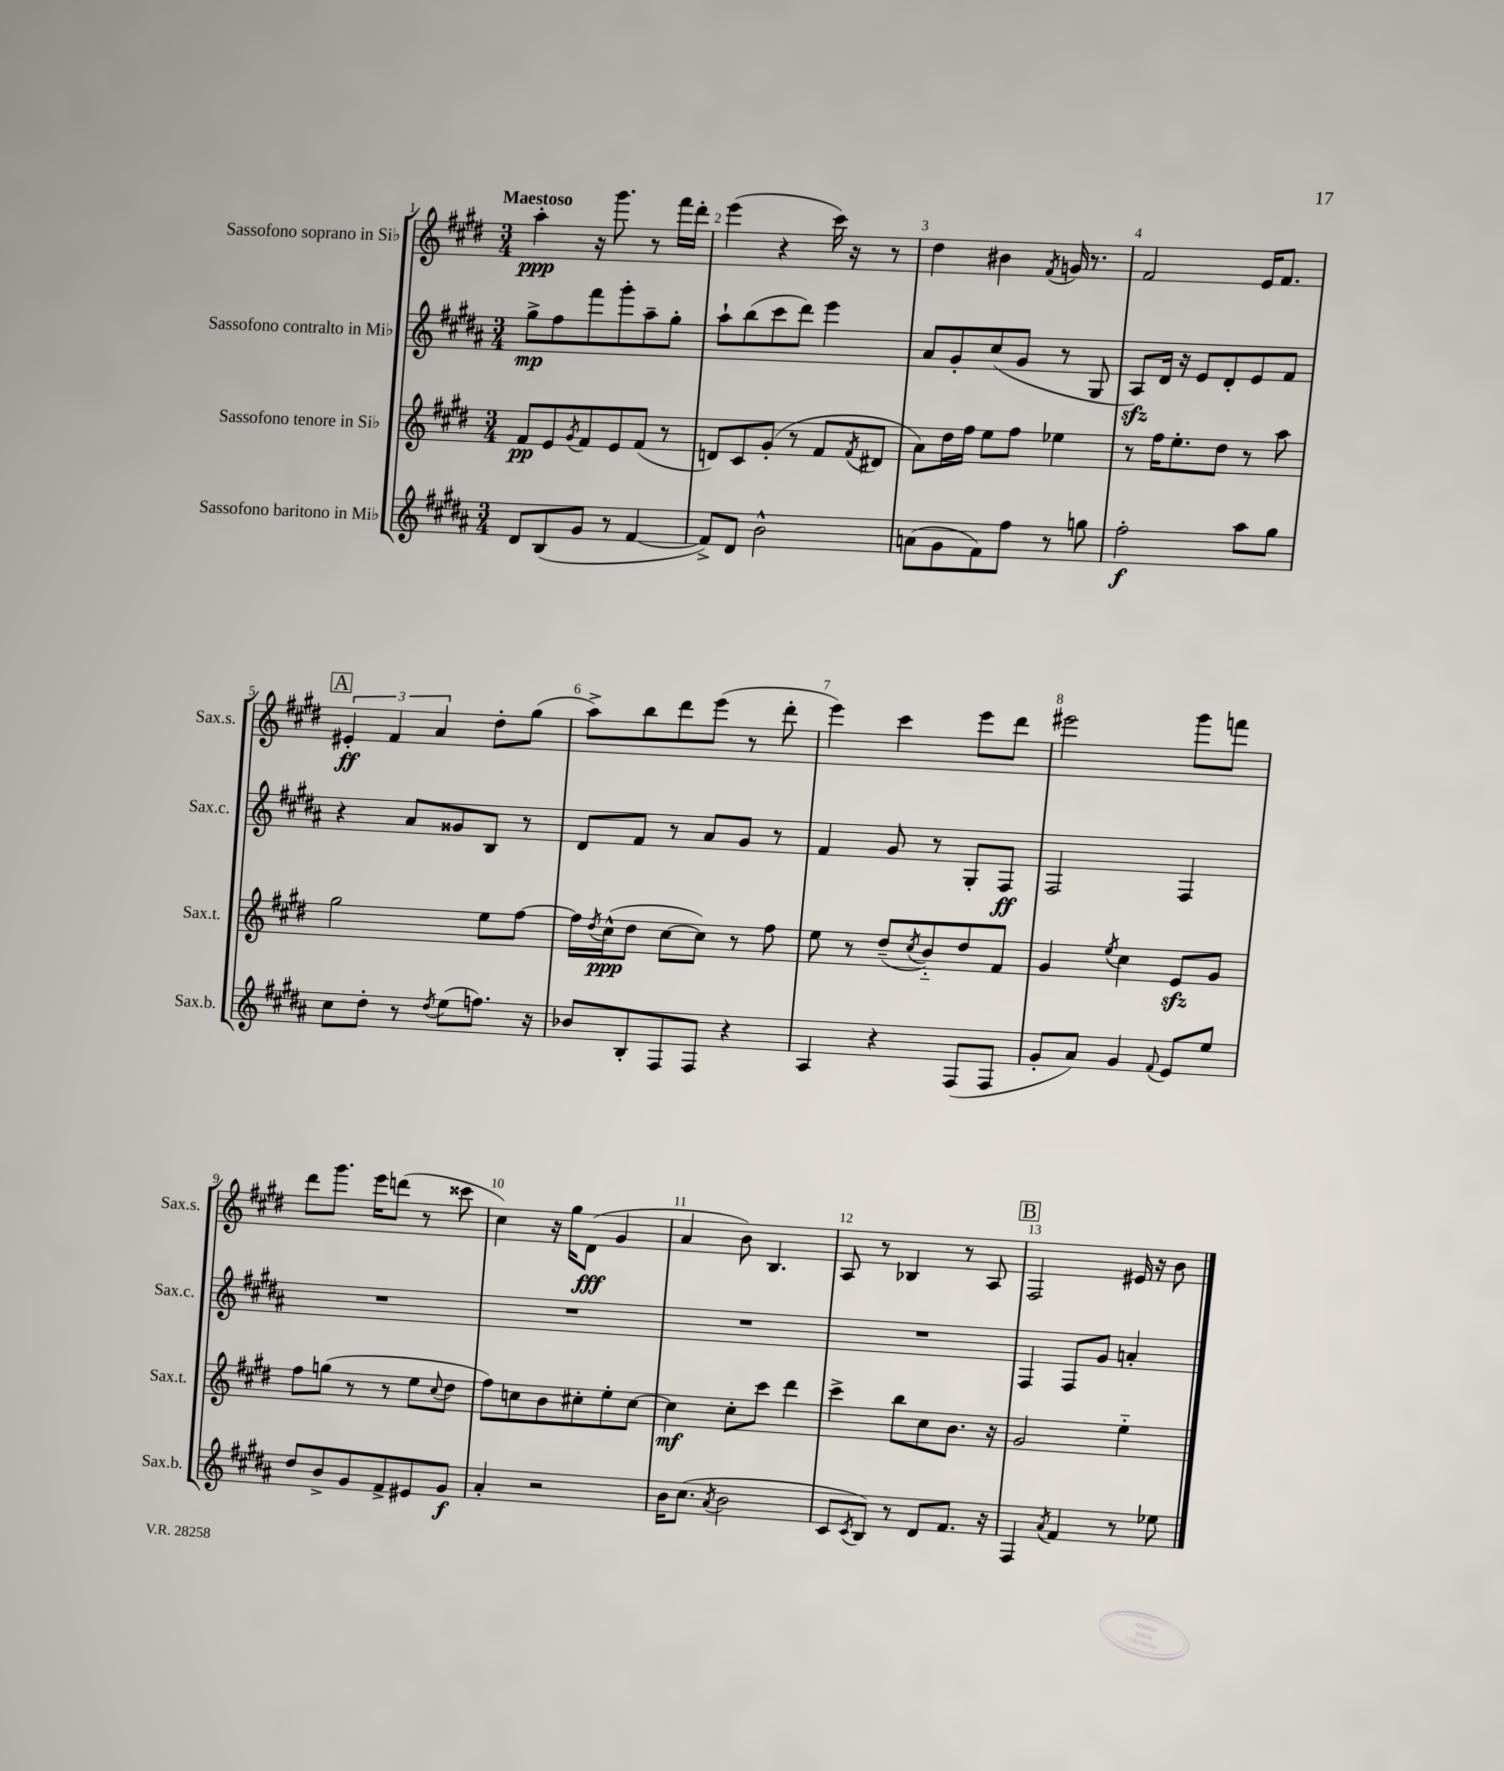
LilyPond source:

<<
\new StaffGroup <<
\new Staff = "s0" \with { instrumentName = "Sassofono soprano in Sib" shortInstrumentName = "Sax.s." } {
    \clef treble \key e \major \numericTimeSignature \time 3/4 \tempo "Maestoso"
    a''4-.\ppp r16 gis'''8. r8 fis'''16 dis'''16-. |
    e'''4( r4 cis'''16) r16 r8 |
    dis''4 bis'4 \acciaccatura { fis'8 } g'16 r8. |
    fis'2 e'16 fis'8. |
    \mark \markup { \box "A" } \tuplet 3/2 { eis'4-.\ff fis'4 a'4 } dis''8-. gis''8( |
    a''8->) b''8 dis'''8 e'''8( r8 dis'''8-. |
    e'''4) cis'''4 e'''8 dis'''8 |
    eis'''2 gis'''8 f'''8 |
    dis'''8 gis'''8. e'''16 d'''8( r8 cisis'''8 |
    cis''4) r16 gis''16 dis'8\fff( gis'4 |
    a'4 b'8) b4. |
    a8 r8 bes4 r8 a8 |
    \mark \markup { \box "B" } fis2 eis'16 r16 b'8 \bar "|." |
}
\new Staff = "s1" \with { instrumentName = "Sassofono contralto in Mib" shortInstrumentName = "Sax.c." } {
    \clef treble \key b \major \numericTimeSignature \time 3/4
    gis''8->\mp fis''8 fis'''8 gis'''8-. ais''8-- gis''8-. |
    ais''8-! b''8( cis'''8 dis'''8) e'''4 |
    ais'8 gis'8-. cis''8( gis'8 r8 gis8 |
    ais8\sfz) dis'16 r16 e'8 dis'8-. e'8 fis'8 |
    \mark \markup { \box "A" } r4 ais'8 gisis'8 b8 r8 |
    dis'8 fis'8 r8 ais'8 gis'8 r8 |
    fis'4 gis'8 r8 gis8-. fis8\ff |
    fis2 fis4 |
    R2. |
    R2. |
    R2. |
    R2. |
    \mark \markup { \box "B" } fis4 fis8 gis'8 a'4-. \bar "|." |
}
\new Staff = "s2" \with { instrumentName = "Sassofono tenore in Sib" shortInstrumentName = "Sax.t." } {
    \clef treble \key e \major \numericTimeSignature \time 3/4
    fis'8\pp e'8 \acciaccatura { gis'8 } fis'8 e'8 fis'8( r8 |
    d'8) cis'8 gis'8-.( r8 fis'8 \acciaccatura { fis'8 } dis'8 |
    a'8) dis''16 fis''16 e''8 fis''8 ees''4 |
    r8 fis''16 e''8.-. dis''8 r8 a''8 |
    \mark \markup { \box "A" } gis''2 e''8 fis''8~ |
    fis''16 \acciaccatura { dis''8 } cis''16-^\ppp( dis''8 cis''8~ cis''8) r8 fis''8 |
    e''8 r8 dis''8--( \acciaccatura { cis''8 } b'8-_) dis''8 fis'8 |
    gis'4 \acciaccatura { e''8 } cis''4 e'8\sfz gis'8 |
    fis''8 g''8( r8 r8 e''8 \appoggiatura { cis''8 } dis''8 |
    fis''8) c''8 b'8 cis''8-. e''8-. cis''8~ |
    cis''4\mf cis''8-. cis'''8 dis'''4 |
    cis'''4-> b''8 cis''8 b'8. r16 |
    \mark \markup { \box "B" } gis'2 e''4-_ \bar "|." |
}
\new Staff = "s3" \with { instrumentName = "Sassofono baritono in Mib" shortInstrumentName = "Sax.b." } {
    \clef treble \key b \major \numericTimeSignature \time 3/4
    dis'8 b8( gis'8 r8 fis'4~ |
    fis'8->) dis'8 b'2-^ |
    a'8( gis'8 fis'8) fis''8 r8 g''8 |
    fis''2-.\f ais''8 gis''8 |
    \mark \markup { \box "A" } cis''8 dis''8-. r8 \acciaccatura { dis''8 } e''8( f''8.) r16 |
    bes'8 b8-. fis8 fis8 r4 |
    ais4 r4 fis8( fis8 |
    gis'8-. ais'8) gis'4 \appoggiatura { fis'8 } e'8 e''8 |
    dis''8 b'8-> gis'8 fis'8-> eis'8 gis'8\f |
    ais'4-. r2 |
    b'16 cis''8.( \acciaccatura { ais'8 } b'2 |
    cis'8 \acciaccatura { cis'8 } b8) r8 dis'8 fis'8. r16 |
    \mark \markup { \box "B" } fis4 \acciaccatura { ais'8 } fis'4 r8 ees''8 \bar "|." |
}
>>
>>
\layout { \context { \Score \override BarNumber.break-visibility = ##(#f #t #t) barNumberVisibility = #all-bar-numbers-visible } }
